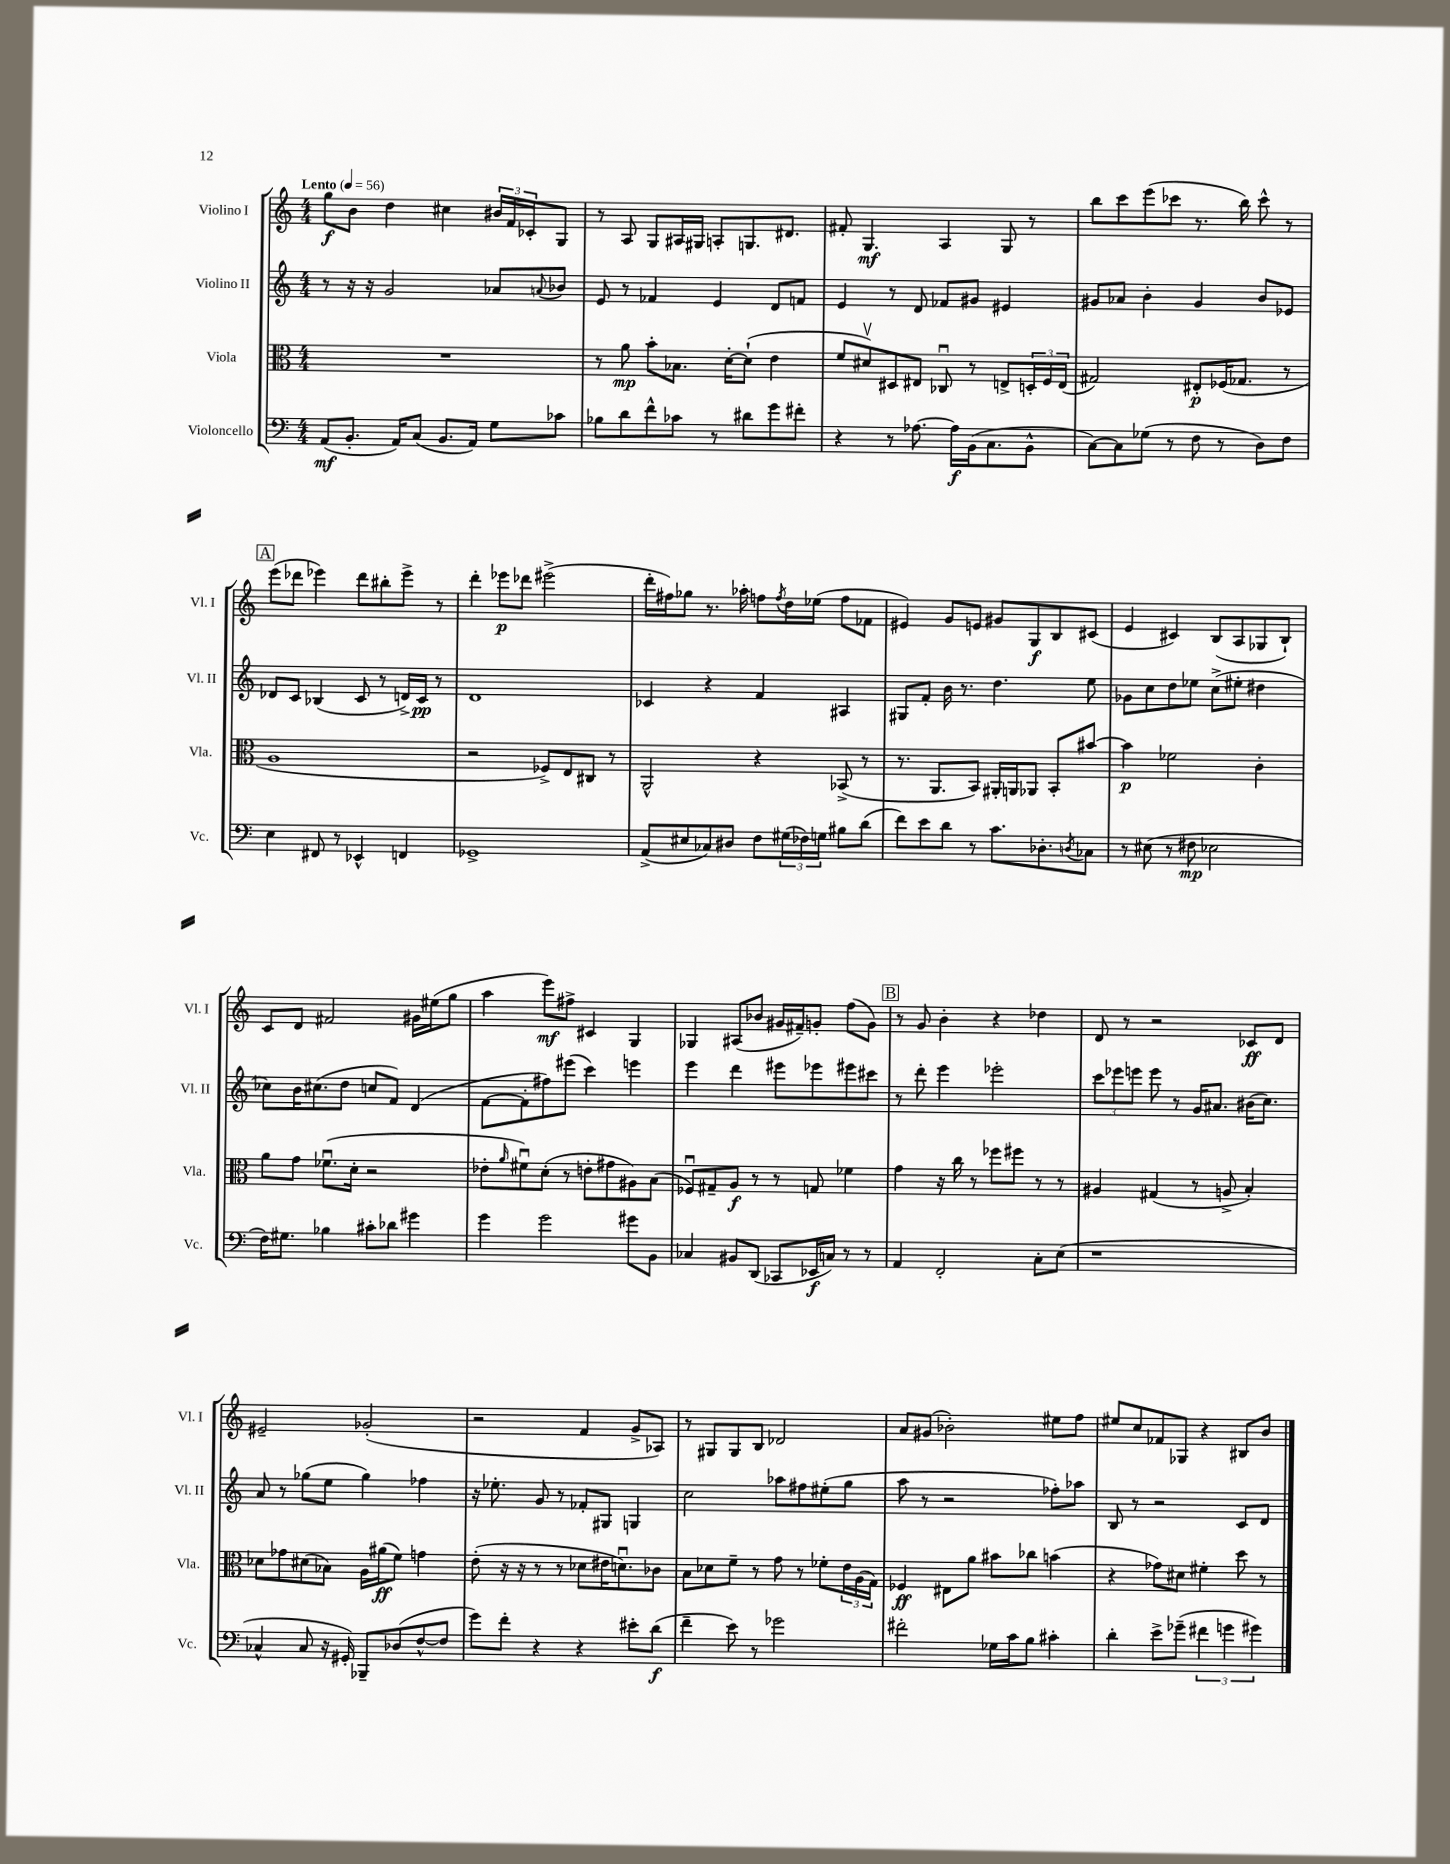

**kern	**kern	**kern	**kern
*staff4	*staff3	*staff2	*staff1
*clefF4	*clefC3	*clefG2	*clefG2
*k[]	*k[]	*k[]	*k[]
*M4/4	*M4/4	*M4/4	*M4/4
*MM56	*MM56	*MM56	*MM56
(8AA	1r	8r	8gg
8.BB'	.	16r	8b
.	.	16r	.
.	.	2g	4dd
16AA)	.	.	.
(8C	.	.	.
8.BB	.	.	4cc#
16AA)	.	.	.
8G	.	8a-	24b#
.	.	.	24f
.	.	.	24c-'
.	.	8qqa	.
8c-	.	8b-	8G
=	=	=	=
8B-	8r	8e	8r
8d	8a	8r	8A
8f^^	8b'	4f-	8G
8c-	8.B-	.	16A#
.	.	.	16G#
8r	.	4e	8A'
.	[16d'	.	.
8d#	(8d`]	.	8.G
8g	4e	8d	.
.	.	.	8.d#
8f#'	.	8f	.
=	=	=	=
4r	8f	4e	8f#'
.	8d#v)	.	4.G
8r	8D#	8r	.
[8.A-	8E#	8d	.
.	8C-u	8f-	4A
16A-]	.	.	.
(16BB	8r	8g#	.
8.C	.	.	.
.	8E^	4e#	8G
8BB^^	24D'	.	8r
.	24F	.	.
.	(24E	.	.
=	=	=	=
[8C)	2G#)	8g#	8bb
8C]	.	8a-	8ccc
(8G-	.	4b'	(8eee
8r	.	.	8ccc-
8F	8E#'	4g#	8.r
8r	(16F-	.	.
.	8.G-	.	16bb)
8D)	.	8b	8ccc-^^
8F	8r	8e-	8r
=	=	=	=
4E	1A	8d-	(8eee
.	.	8c	8ddd-
8FF#	.	(4B-	4eee-)
8r	.	.	.
4EE-^^	.	8c	8ddd-
.	.	8r	8bb#'
4FF	.	16d^)	8eee-^
.	.	16c	.
.	.	8r	8r
=	=	=	=
1GG-^	2r	1d	4ddd'
.	.	.	8eee-
.	.	.	8ddd-
.	8F-^)	.	(2eee#^
.	8E	.	.
.	8C#	.	.
.	8r	.	.
=	=	=	=
(8AA^	2AA^^	4c-	16ddd'
.	.	.	16ff#)
8E#	.	.	8gg-
8C-)	.	4r	8.r
8D#	.	.	.
.	.	.	16aa-'
8F	4r	4f	8ff
.	.	.	8qff
(24G#	.	.	16dd
24F-)	.	.	.
.	.	.	(16ee-
24G	.	.	.
8B#	(8BB-^	4A#	8ff
(8d	8r	.	8f-
=	=	=	=
8f)	8.r	8G#	4e#)
8e	.	8f'	.
.	8.AA	.	.
8d	.	16b	8g
.	.	8.r	.
8r	8BB)	.	8e
8.c	16AA#'	4.dd	8g#
.	16AA	.	.
.	8AA-	.	8G
8.D-'	.	.	.
.	8BB'	.	8B
8qD	.	.	.
8C-	[8b#	8ee	(8c#
=	=	=	=
8r	4b#]	8g-	4e
(8E#	.	8cc	.
8r	2f-	8dd	4c#)
8F#	.	8ee-	.
2E-	.	(8cc^	(8B
.	.	8ee#'	8A
.	4c'	4dd#	8G-
.	.	.	8B`)
=	=	=	=
16F)	8a	8cc-)	8c
8.G#	.	.	.
.	8g	16b	8d
.	.	(8.cc#	.
4B-	(8.f-u	.	2f#
.	.	8dd	.
.	16d'	.	.
8c#'	2r	8cc	.
8d-	.	8f)	.
4g#	.	(4d	16g#
.	.	.	(16ee#
.	.	.	8gg
=	=	=	=
4g	8e-'	[8f	4aa
.	16qqa	.	.
.	8f#u)	8f']	.
2g	(8d'	8ff#)	8eee)
.	8r	(8eee#	8ff#^
.	8e'	4ccc)	4c#
.	8g#	.	.
8g#	8A#)	4eee	4G
8BB	(8B	.	.
=	=	=	=
4C-	8F-u)	4eee	4G-
.	8G#~	.	.
8BB#	8A	4ddd	(8A#
(8DD	8r	.	8b-
8CC-	8r	8eee#	16g#
.	.	.	16f#~)
16EE-	8G	8eee-	8g'
16C)	.	.	.
8r	4f-	8eee#	(8ff
8r	.	8ccc#	8g)
=	=	=	=
4AA	4g	8r	8r
.	.	8ddd'	8g
2FF'	16r	4eee	4b'
.	16cc	.	.
.	8r	.	.
.	8ff-	2eee-'	4r
.	8ff#	.	.
8C'	8r	.	4dd-
(8E	8r	.	.
=	=	=	=
1r	4A#	12ccc	8d
.	.	12eee-	.
.	.	.	8r
.	.	12eee	.
.	(4G#	8eee	2r
.	.	8r	.
.	8r	16g	.
.	.	8.a#	.
.	8A^	.	.
.	4B')	(16b#	8c-
.	.	8.cc)	.
.	.	.	8d
=	=	=	=
4C-^^	8d-	8a	2e#~
.	8g-	8r	.
8C-	(8d#	(8gg-	.
16r	8B-)	8ee	.
16GG#')	.	.	.
8BBB-~	16A	4gg-)	(2g-'
.	(16a#	.	.
(8D-	8f)	.	.
[8F^^	4g	4ff-	.
8F]	.	.	.
=	=	=	=
8g)	(8e'	16r	2r
.	.	8.ee-'	.
8f'	16r	.	.
.	16r	.	.
4r	8r	8g	.
.	8r	8r	.
4r	8d-	8f-'	4f
.	16e#	8G#	.
.	8.du)	.	.
8e#'	.	4G	8g^
(8d	8c-	.	8A-)
=	=	=	=
4f~	8B	2cc	8r
.	8d-	.	8G#
8e)	8f~	.	8G#
8r	8r	.	8B
2g-	8g	8aa-	2d-
.	8r	8ff#	.
.	8f-'	(8ee#'	.
.	24e	8gg	.
.	(24A	.	.
.	24G)	.	.
=	=	=	=
2f#'	4F-	8aa	8a
.	.	8r	(8g#
.	8E#	2r	2b-')
.	8a	.	.
16G-	8b#	.	.
16c	.	.	.
8B	8cc-	.	.
4c#'	(4b	8ff-')	8ee#
.	.	8aa-	8ff
=	=	=	=
4d'	4r	8B	8ee#
.	.	8r	8cc
8e^	8g-)	2r	8f-
(8g-~	8d#	.	8G-
6f#	4f#'	.	4r
6g	.	.	.
.	8dd	8c	8B#
6g#)	.	.	.
.	8r	8d	8b
==	==	==	==
*-	*-	*-	*-
